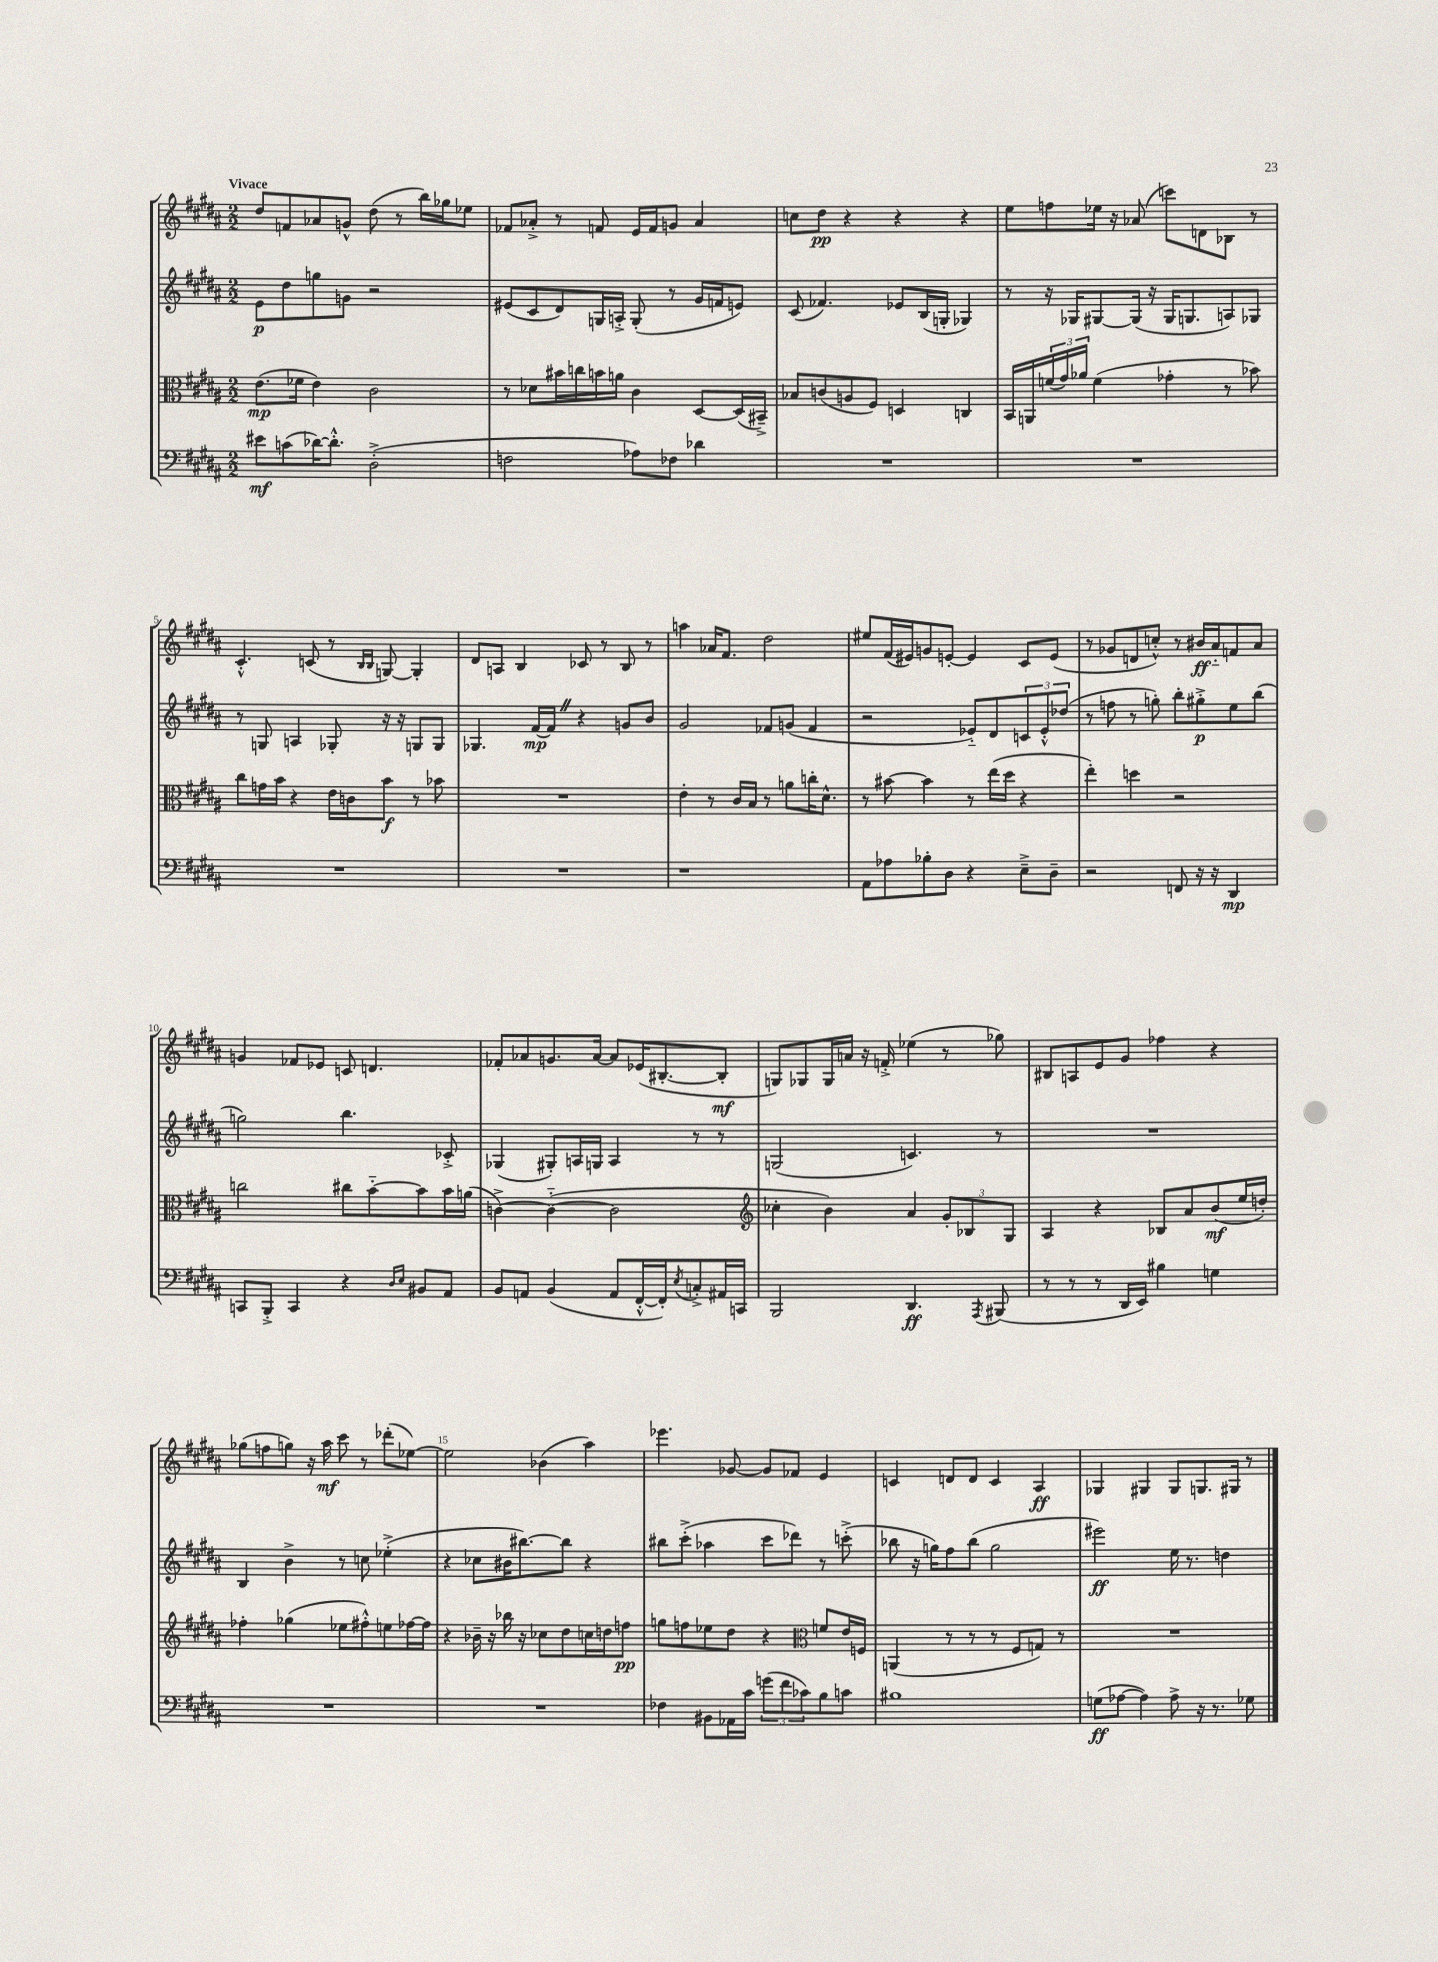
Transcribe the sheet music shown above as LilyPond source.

<<
\new StaffGroup <<
\new Staff = "s0" {
    \clef treble \key b \major \numericTimeSignature \time 2/2 \tempo "Vivace"
    dis''8 f'8 aes'8 g'8-^ dis''8( r8 b''16) ges''16 ees''8 |
    fes'8 aes'8-.-> r8 f'8 e'16 f'16 g'8 aes'4 |
    c''8 dis''8\pp r4 r4 r4 |
    e''8 f''8 ees''16 r16 aes'8( c'''8) d'8 bes8 r8 |
    cis'4.-.-^ c'8( r8 \grace { b16 b16 } g8~) g4-. |
    dis'8 a8 b4 ces'8 r8 b8 r8 |
    a''4 aes'16 fis'8. dis''2 |
    eis''8 fis'16( eis'16) g'8 e'8~-. e'4 cis'8 e'8( |
    r8 ges'8 d'8 c''8-.-^) r8 bis'16\ff ais'16-_ f'8 ais'8 |
    g'4 fes'8 ees'8 c'8 d'4. |
    fes'8-. aes'8 g'8. aes'16~ aes'8 ees'16( bis8.~-. bis8-.\mf |
    g8) ges8 ges16 a'16 r16 f'16-.-> ees''4( r8 ges''8) |
    bis8 a8 e'8 gis'8 fes''4 r4 |
    ges''8( f''8 g''8) r16 ais''16\mf cis'''8 r8 des'''8-.( ees''8~) |
    ees''2 bes'4( ais''4) |
    ees'''4. ges'8~ ges'8 fes'8 e'4 |
    c'4 d'8 d'8 c'4 ais4\ff |
    ges4 gis4 gis8 g8. gis16 r8 \bar "|." |
}
\new Staff = "s1" {
    \clef treble \key b \major \numericTimeSignature \time 2/2
    e'8\p dis''8 g''8 g'8 r2 |
    eis'8( cis'8 dis'8) g16 a16-.-> g8-.( r8 gis'16 f'16 e'8) |
    cis'8( fes'4.) ees'8 b16( g16-. ges4) |
    r8 r16 ges16 gis8~ gis16( r16 gis16 g8. a8) ges8 |
    r8 g8 a4 ges8-. r16 r16 g8 g8 |
    ges4. fis'16~\mp fis'16 \once \override BreathingSign.text = \markup { \musicglyph "scripts.caesura.straight" } \breathe r4 g'8 b'8 |
    gis'2 fes'8 g'8( fes'4 |
    r2 ees'8-_) dis'8 \tuplet 3/2 { c'8 ees'8-.-^ des''8( } |
    r8 f''8 r8 g''8-.) b''8-. gis''8-.->\p e''8 b''8( |
    g''2) b''4. ces'8-.-> |
    ges4( gis8-.) a16 g16 a4 r8 r8 |
    g2( c'4.) r8 |
    R1 |
    b4 b'4-> r8 c''8 ees''4-.->( |
    r4 ces''8 bis'16 bis''8.~) bis''8 r4 |
    bis''8 cis'''8-.->( aes''4 cis'''8 des'''8) r8 c'''8-.->( |
    bes''8 r16 g''16) fis''8 bes''8( g''2 |
    eis'''2\ff) e''16 r8. d''4 \bar "|." |
}
\new Staff = "s2" {
    \clef alto \key b \major \numericTimeSignature \time 2/2
    e'8.\mp( fes'16 e'4) cis'2 |
    r8 des'8 bis'16 c''16 b'16 a'16 cis'4 dis8~ dis16( bis,16--->) |
    bes8 c'8( a8 fis8) d4 c4 |
    b,16 a,16 \tuplet 3/2 { f'16( gis'16) aes'16 } f'4( ges'4-. r8 bes'8) |
    cis''8 g'16 b'16 r4 e'16 c'16 b'8\f r8 bes'8 |
    R1 |
    e'4-. r8 cis'16 b16 r8 a'8 c''16-. dis'8.-^ |
    r8 bis'8~ bis'4 r8 e''16( dis''16 r4 |
    e''4-.) d''4 r2 |
    c''2 cis''8 b'8~-_ b'8 b'16 a'16( |
    c'4~->) c'4~-_( c'2 |
    \clef treble ces''4-. b'4) ais'4 \tuplet 3/2 { gis'8-. bes8 gis8 } |
    ais4 r4 bes8 ais'8 b'8\mf( e''16 d''16-.) |
    fes''4-. ges''4( ees''8 fis''8-.-^) e''8 fes''16~ fes''16 |
    r4 bes'16-- r16 bes''16 r16 ces''8 dis''8 c''16 d''16 f''8\pp |
    g''8 f''8 ees''8 dis''8 r4 \clef alto f'8 e'16 f16 |
    a,4( r8 r8 r8 fis8 g8) r8 |
    R1 \bar "|." |
}
\new Staff = "s3" {
    \clef bass \key b \major \numericTimeSignature \time 2/2
    eis'8\mf c'8( des'16~) des'8.-.-^ dis2-.->( |
    f2 aes8) fes8 des'4 |
    R1 |
    R1 |
    R1 |
    R1 |
    r1 |
    ais,8 aes8 bes8-. dis8 r4 e8---> dis8-- |
    r2 f,8 r16 r16 dis,4\mp |
    c,8 b,,8-.-> c,4 r4 \grace { dis16 e16 } bis,8 ais,8 |
    b,8 a,8 b,4( a,8 fis,16~-.-^ fis,16-.) \acciaccatura { e8 } c8-.-> ais,16 c,16 |
    b,,2 dis,4.\ff \acciaccatura { ais,,8 } bis,,8( |
    r8 r8 r8 dis,16 e,16) bis4 g4 |
    R1 |
    R1 |
    fes4 bis,8 aes,16 cis'16 \tuplet 3/2 { g'8( fis'8 ces'8) } b8 c'8 |
    bis1 |
    g8\ff( aes8~ aes4) aes8-> r16 r8. ges8 \bar "|." |
}
>>
>>
\layout { \context { \Score \override BarNumber.break-visibility = ##(#f #t #t) barNumberVisibility = #(every-nth-bar-number-visible 5) } }
